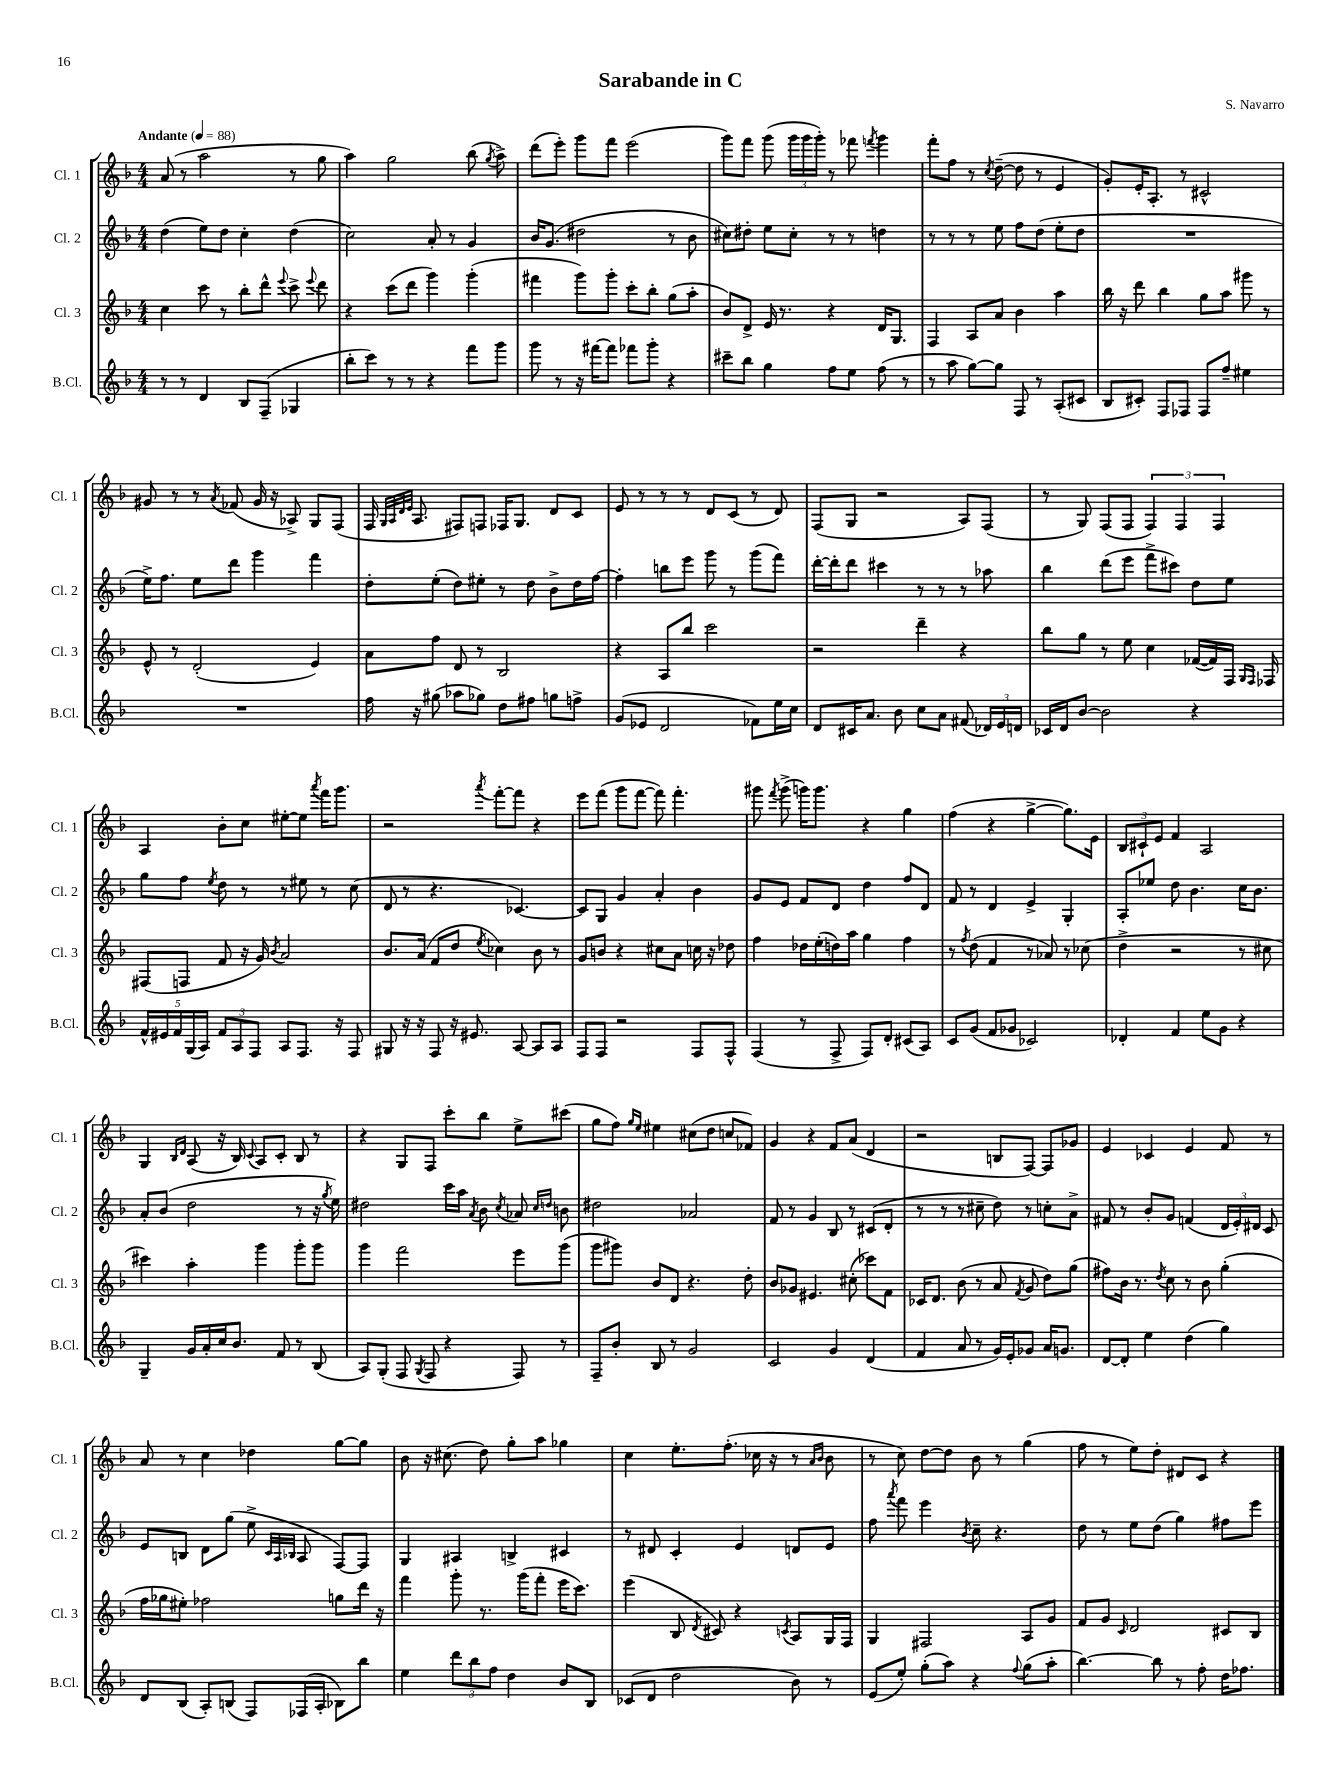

**kern	**kern	**kern	**kern
*part4	*part3	*part2	*part1
*staff4	*staff3	*staff2	*staff1
*I"B.Cl.	*I"Cl. 3	*I"Cl. 2	*I"Cl. 1
*I'B.Cl.	*I'Cl. 3	*I'Cl. 2	*I'Cl. 1
*clefG2	*clefG2	*clefG2	*clefG2
*k[b-]	*k[b-]	*k[b-]	*k[b-]
*M4/4	*M4/4	*M4/4	*M4/4
*MM88	*MM88	*MM88	*MM88
=1	=1	=1	=1
!	!	!	!LO:TX:a:B:t=Andante
8r	4cc\	(4dd\	(8a/
8r	.	.	8r
4d/	8ccc\	8ee\L)	2aa\
.	8r	8dd\J	.
8B-/L	8bb-'\L	4cc'\	.
(8F~/J	8ddd^^\J	.	.
.	8qqeee/	.	.
4G-X/	8ccc^\	(4dd\	8r
.	8qqeee/	.	.
.	8ddd\	.	8gg\
=2	=2	=2	=2
8bb-'\L	4r	2cc\)	4aa\)
8ccc\J)	.	.	.
8r	(8ccc\L	.	2gg\
8r	8ddd\J	.	.
4r	4ggg\)	8a'/	.
.	.	8r	.
8fff\L	(4ggg'\	4g/	(8bb-\
.	.	.	8qgg/
8ggg\J	.	.	8aa^\)
=3	=3	=3	=3
8ggg\	4fff#X\	16b-/KL	(8ddd\L
.	.	(8.g/J	.
8r	.	.	8eee'\J)
16r	8ggg\L)	2dd#X\	8ggg\L
[16fff#X\KL	.	.	.
8fff#\J]	8ggg'\J	.	8fff\J
8fff-X\L	8ccc'\L	.	(2eee\
8ggg'\J	8bb-'\J	.	.
4r	(8gg\L	8r	.
.	8aa'\J	8b-\	.
=4	=4	=4	=4
8ccc#X~\L	8b-/L)	8cc#X\L)	8ggg\L)
8bb-\J	8d^/J	8dd#X'\J	8fff\J
4gg\	16e/	8ee\L	(8ggg\
.	8.r	.	.
.	.	8cc#'\J	24ggg\LL
.	.	.	24ggg\
.	.	.	24ggg'\JJ)
8ff\L	4r	8r	8r
8ee\J	.	8r	8fff-X\
.	.	.	8qfffn/
(8ff\	16d/KL	4ddn\	4ggg\
.	8.G/J	.	.
8r	.	.	.
=5	=5	=5	=5
8r	4F/	8r	8fff'\L
8aa\	.	8r	8ff\J
[8gg\L)	8A/L	8r	8r
.	.	.	8qcc/
8gg\J]	8a/J	8ee\	([8dd~\
8F/	4b-\	8ff\L	8dd\]
8r	.	(8dd\J	8r
(8A'/L	4aa\	8ee'\L	4e/
8c#X/J	.	8dd\J	.
=6	=6	=6	=6
8B-/L	16bb-\	1r	8g'/L)
.	16r	.	.
8c#X'/J)	8ddd\	.	16e'/K
.	.	.	8.A'/J
8F/L	4bb-\	.	.
8F-X/J	.	.	8r
8F-/L	8gg\L	.	2c#X^^/
8ff~/J	8aa\J	.	.
4ee#X\	8ggg#X\	.	.
.	8r	.	.
!!LO:LB:g=z
=7	=7	=7	=7
1r	8e^^/	16ee^\KL)	8g#X/
.	.	8.ff\J	.
.	8r	.	8r
.	(2d'/	8ee\L	8r
.	.	.	8qa/
.	.	8ddd\J	(8f-X/
.	.	4ggg\	16g#/
.	.	.	16r
.	.	.	8A-X^/)
.	4e/)	4fff\	8G/L
.	.	.	(8F/J
=8	=8	=8	=8
16ff\	8a\L	8dd'\L	16F/
.	.	.	32qqG/LLL
.	.	.	32qqA/
.	.	.	32qqd/
.	.	.	32qqe/JJJ
16r	.	.	8.A/
(8gg#X\	8ff\J	(8ee'\J	.
8aa-X\L	8d/	8dd\L)	8F#X/L)
8gg-X\J)	8r	8ee#X'\J	8Fn/J
8dd\L	2B-/	8r	16F-X/KL
.	.	.	8.G/J
8ff#X\J	.	8dd\	.
8ggn\L	.	8b-^\L	8d/L
8ffn^\J	.	16dd\L	8c/J
.	.	[16ff\JJ	.
=9	=9	=9	=9
(8g/L	4r	4ff'\]	8e/
8e-X/J	.	.	8r
2d/	8A/L	8bbn\L	8r
.	8bb-/J	8eee\J	8r
.	2ccc\	8ggg\	8d/L
.	.	8r	(8c/J
8f-X\L)	.	(8ggg\L	8r
16ee\L	.	8fff\J)	8d/)
16cc\JJ	.	.	.
=10	=10	=10	=10
8d/L	2r	[16ddd'\LL	(8F/L
.	.	16ddd'\J]	.
16c#X/K	.	8ddd\J	8G/J
8.a/J	.	.	.
.	.	4ccc#X\	2r
8b-\	.	.	.
8cc\L	4ddd~\	8r	.
8a\J	.	8r	.
(8f#X/	4r	8r	8A/L)
24d-X/LL)	.	8aa-X\	(8F/J
24e/	.	.	.
24dn/JJ	.	.	.
=11	=11	=11	=11
16c-X/LL	8bb-\L	4bb-\	8r
16d/J	.	.	.
[8b-/J	8gg\J	.	8G/)
2b-\]	8r	(8ddd\L	(8F/L
.	8ee\	8eee\J	8F/J
.	4cc\	8fff^\L	6F/)
.	.	8ccc#X\J)	.
.	.	.	6F/
4r	([16f-X/LL	8dd\L	.
.	16f-/])	.	.
.	.	.	6F/
.	16F/JJ	8ee\J	.
.	16qqG/LL	.	.
.	16qqF/JJ	.	.
.	16F-X/	.	.
!!LO:LB:g=z
=12	=12	=12	=12
20f^^/LL	(8F#X/L	8gg\L	4A/
20e#X/	.	.	.
20f/	.	.	.
.	8Fn/J	8ff\J	.
(20G/	.	.	.
20A/JJ)	.	.	.
.	.	8qee/	.
12f/L	8f/	8dd\	8b-'\L
12A/	.	.	.
.	16r	8r	8cc\J
12F/J	.	.	.
.	16g/)	.	.
.	8qb-/	.	.
8A/L	2a/	8r	[8ee#X'\L
8.F/J	.	8ee#X\	8ee#\J]
.	.	.	8qaaa/
.	.	8r	16fff\KL
16r	.	.	8.ggg\J
8F/	.	(8cc\	.
=13	=13	=13	=13
8G#X/	8.b-/L	8d/	2r
16r	.	8r	.
16r	(16a/Jk	.	.
8F/	8f/L	4.r	.
16r	8dd/J	.	.
8.e#X/	.	.	.
.	8qee/	.	8qaaa/
.	4cc-X\)	.	[8fff'\L
[8A/	.	[4.c-X/)	8fff\J]
8A/L]	8b-\	.	4r
8A/J	8r	.	.
=14	=14	=14	=14
8F/L	8g/L	8c-/L]	8eee\L
8F/J	8bn/J	8G/J	(8fff\J
2r	4r	4g/	8ggg\L
.	.	.	[8fff\J
.	8cc#X\L	4a'/	8fff\])
.	8a\J	.	4.fff'\
8F/L	16ccn\	4b-\	.
.	16r	.	.
8F^^/J	8dd-X\	.	.
=15	=15	=15	=15
(4F/	4ff\	8g/L	8ggg#X\
.	.	.	8qfff/
.	.	8e/J	(8ggg#^\
8r	16dd-X\LL	8f/L	16gggn\KL)
.	(16ee'\	.	8.ggg\J
8F^/	16ddn\)	8d/J	.
.	16aa\JJ	.	.
8F/L)	4gg\	4dd\	4r
8d'/J	.	.	.
(8c#X/L	4ff\	8ff/L	4gg\
8A/J)	.	8d/J	.
=16	=16	=16	=16
8c/L	8r	8f/	(4ff\
.	8qff/	.	.
(8g/J	(8dd\	8r	.
8f/L	4f/	4d/	4r
8g-X/J	.	.	.
2c-X/)	8r	4e^/	[4gg^\
.	8a-X/)	.	.
.	8r	4G'/	8.gg\L])
.	(8cc-X\	.	.
.	.	.	16e\Jk
=17	=17	=17	=17
4d-X'/	4dd^\	8A'/L	12B-/L
.	.	.	12c#X`/
.	.	8ee-X/J	.
.	.	.	12e/J
4f/	2r	8dd\	4f/
.	.	4.b-\	.
8ee\L	.	.	2A/
8g\J	.	.	.
4r	8r	16cc\KL	.
.	.	8.b-\J	.
.	8cc#X\	.	.
!!LO:LB:g=z
=18	=18	=18	=18
4G~/	4ccc#X\)	8a'/L	4G/
.	.	(8b-/J	.
.	.	.	16qqB-/LL
.	.	.	16qqd/JJ
16g/LL	4aa'\	2dd\	(8A/
16a'/	.	.	.
16cc/J	.	.	16r
8.b-/J	.	.	16B-/)
.	.	.	8qqc/
.	4ggg\	.	8A/L
8f/	.	.	8c'/J
8r	8ggg'\L	8r	8B-/
(8B-/	8ggg\J	16r	8r
.	.	8qgg/	.
.	.	16ee\)	.
=19	=19	=19	=19
8A/L)	4ggg\	2dd#X\	4r
(8G'/J	.	.	.
8F/	2fff\	.	8G/L
8qG/	.	.	.
8F/	.	.	8F/J
4r	.	16ccc\LL	8ccc'\L
.	.	16aa\JJ	.
.	.	8qa/	.
.	.	8b-\	8bb-\J
.	.	8qcc/	.
8F/)	8eee\L	8a-X/	8ee^\L
.	.	16qqcc/LL	.
.	.	16qqddn/JJ	.
8r	(8ggg\J	8bn\	(8ccc#X\J
=20	=20	=20	=20
8F~/L	8ggg\L	2dd#X\	8gg\L
8b-'/J	8ggg#X\J)	.	8ff\J)
.	.	.	16qqgg/LL
.	.	.	16qqee/JJ
8B-/	8b-/L	.	4ee#X\
8r	8d/J	.	.
2g/	4.r	2a-X/	(8cc#X\L
.	.	.	8dd\J
.	.	.	8ccn/L
.	8dd'\	.	8f-X/J)
=21	=21	=21	=21
2c/	8b-/L	8f/	4g/
.	8g-X/J	8r	.
.	4.e#X/	4g/	4r
4g/	.	8B-/	8f/L
.	(8cc#X'\	8r	(8a/J
(4d/	8ccc-X\L)	(8c#X/L	4d/
.	8f\J	8d'/J	.
=22	=22	=22	=22
4f/	16c-X/KL	8r	2r
.	8.d/J	.	.
.	.	8r	.
8a/	(8b-\	8r	.
8r	8r	8cc#X~\	.
16g/LL)	8a/	8dd\)	8Bn/L
16e'/J	.	.	.
.	8qf/	.	.
8g-X/J	8g/	8r	[8F/J)
16a/KL	8dd\L)	8ccn'\L	8F/L]
8.gn/J	.	.	.
.	(8gg\J	8a^\J	8g-X/J
=23	=23	=23	=23
[8d/L	8ff#X\L)	8f#X/	4e/
8d'/J]	16b-\Jk	8r	.
.	8.r	.	.
4ee\	.	8b-'/L	4c-X/
.	8qdd/	.	.
.	8cc\	8g/J	.
(4dd\	8r	(4fn/	4e/
.	8b-\	.	.
4gg\)	(4gg'\	24d/LL	8f/
.	.	24e'/)	.
.	.	24d#X/JJ	.
.	.	8c/	8r
!!LO:LB:g=z
=24	=24	=24	=24
8d/L	16ff\LL	8e/L	8a/
.	16gg-X\J	.	.
(8B-/J	8ee#X'\J)	8Bn/J	8r
8A'/L)	2ff-X\	8d\L	4cc\
(8Bn/J	.	(8gg\J	.
8F/L)	.	8ee^\	4dd-X\
.	.	32qqc/LLL	.
.	.	32qqA/	.
.	.	32qqB-X/JJJ	.
(16F-X/L	.	8A/	.
16A'/JJ	.	.	.
8B-X\L)	8ggn\L	[8F/L)	[8gg\L
8bb-\J	16ddd\Jk	8F/J]	8gg\J]
.	16r	.	.
=25	=25	=25	=25
4ee\	4fff\	4G/	8b-\
.	.	.	16r
.	.	.	(8.cc#X\
12ddd\L	8ggg'\	4A#X/	.
12bb-\	.	.	.
.	8.r	.	8dd\)
12ff\J	.	.	.
4dd\	.	4Bn^/	8gg'\L
.	(16ggg\KL	.	.
.	8fff'\J	.	8aa\J
8b-/L	16eee\KL	4c#X/	4gg-X\
.	8.ccc\J)	.	.
8B-/J	.	.	.
=26	=26	=26	=26
(8c-X/L	(4eee\	8r	4cc\
8d/J	.	8d#X/	.
2dd\	8B-/	4c'/	8.ee'\L
.	8qd/	.	.
.	8c#X/)	.	.
.	.	.	(8.ff'\J
.	4r	4e/	.
.	.	.	16cc-X\
.	.	.	16r
.	8qcn/	.	.
8b-\)	8A/L	8dn/L	8r
.	.	.	16qqa/LL
.	.	.	16qqb-/JJ
8r	16G/L	8e/J	8b-\
.	16F/JJ	.	.
=27	=27	=27	=27
(8e/L	4G/	8ff\	8r
.	.	8qaaa/	.
8ee'/J)	.	8fff\	8cc\)
(8gg'\L	2F#X/	4eee\	[8dd\L
8aa\J)	.	.	8dd\J]
.	.	8qb-/	.
4r	.	8cc~\	8b-\
.	.	4.r	8r
8qqff/	.	.	.
(8gg\L	8A/L	.	(4gg\
8aa'\J	8g/J	.	.
=28	=28	=28	=28
[4.bb-\)	8f/L	8dd\	8ff\
.	8g/J	8r	8r
.	16qqc/	.	.
.	2d/	8ee\L	8ee\L)
8bb-\]	.	(8dd\J	8dd'\J
8r	.	4gg\)	8d#X/L
8ff'\	.	.	8c/J
16dd\KL	8c#X/L	8ff#X\L	4r
8.ff-X\J	.	.	.
.	8B-/J	8eee\J	.
==	==	==	==
*-	*-	*-	*-
